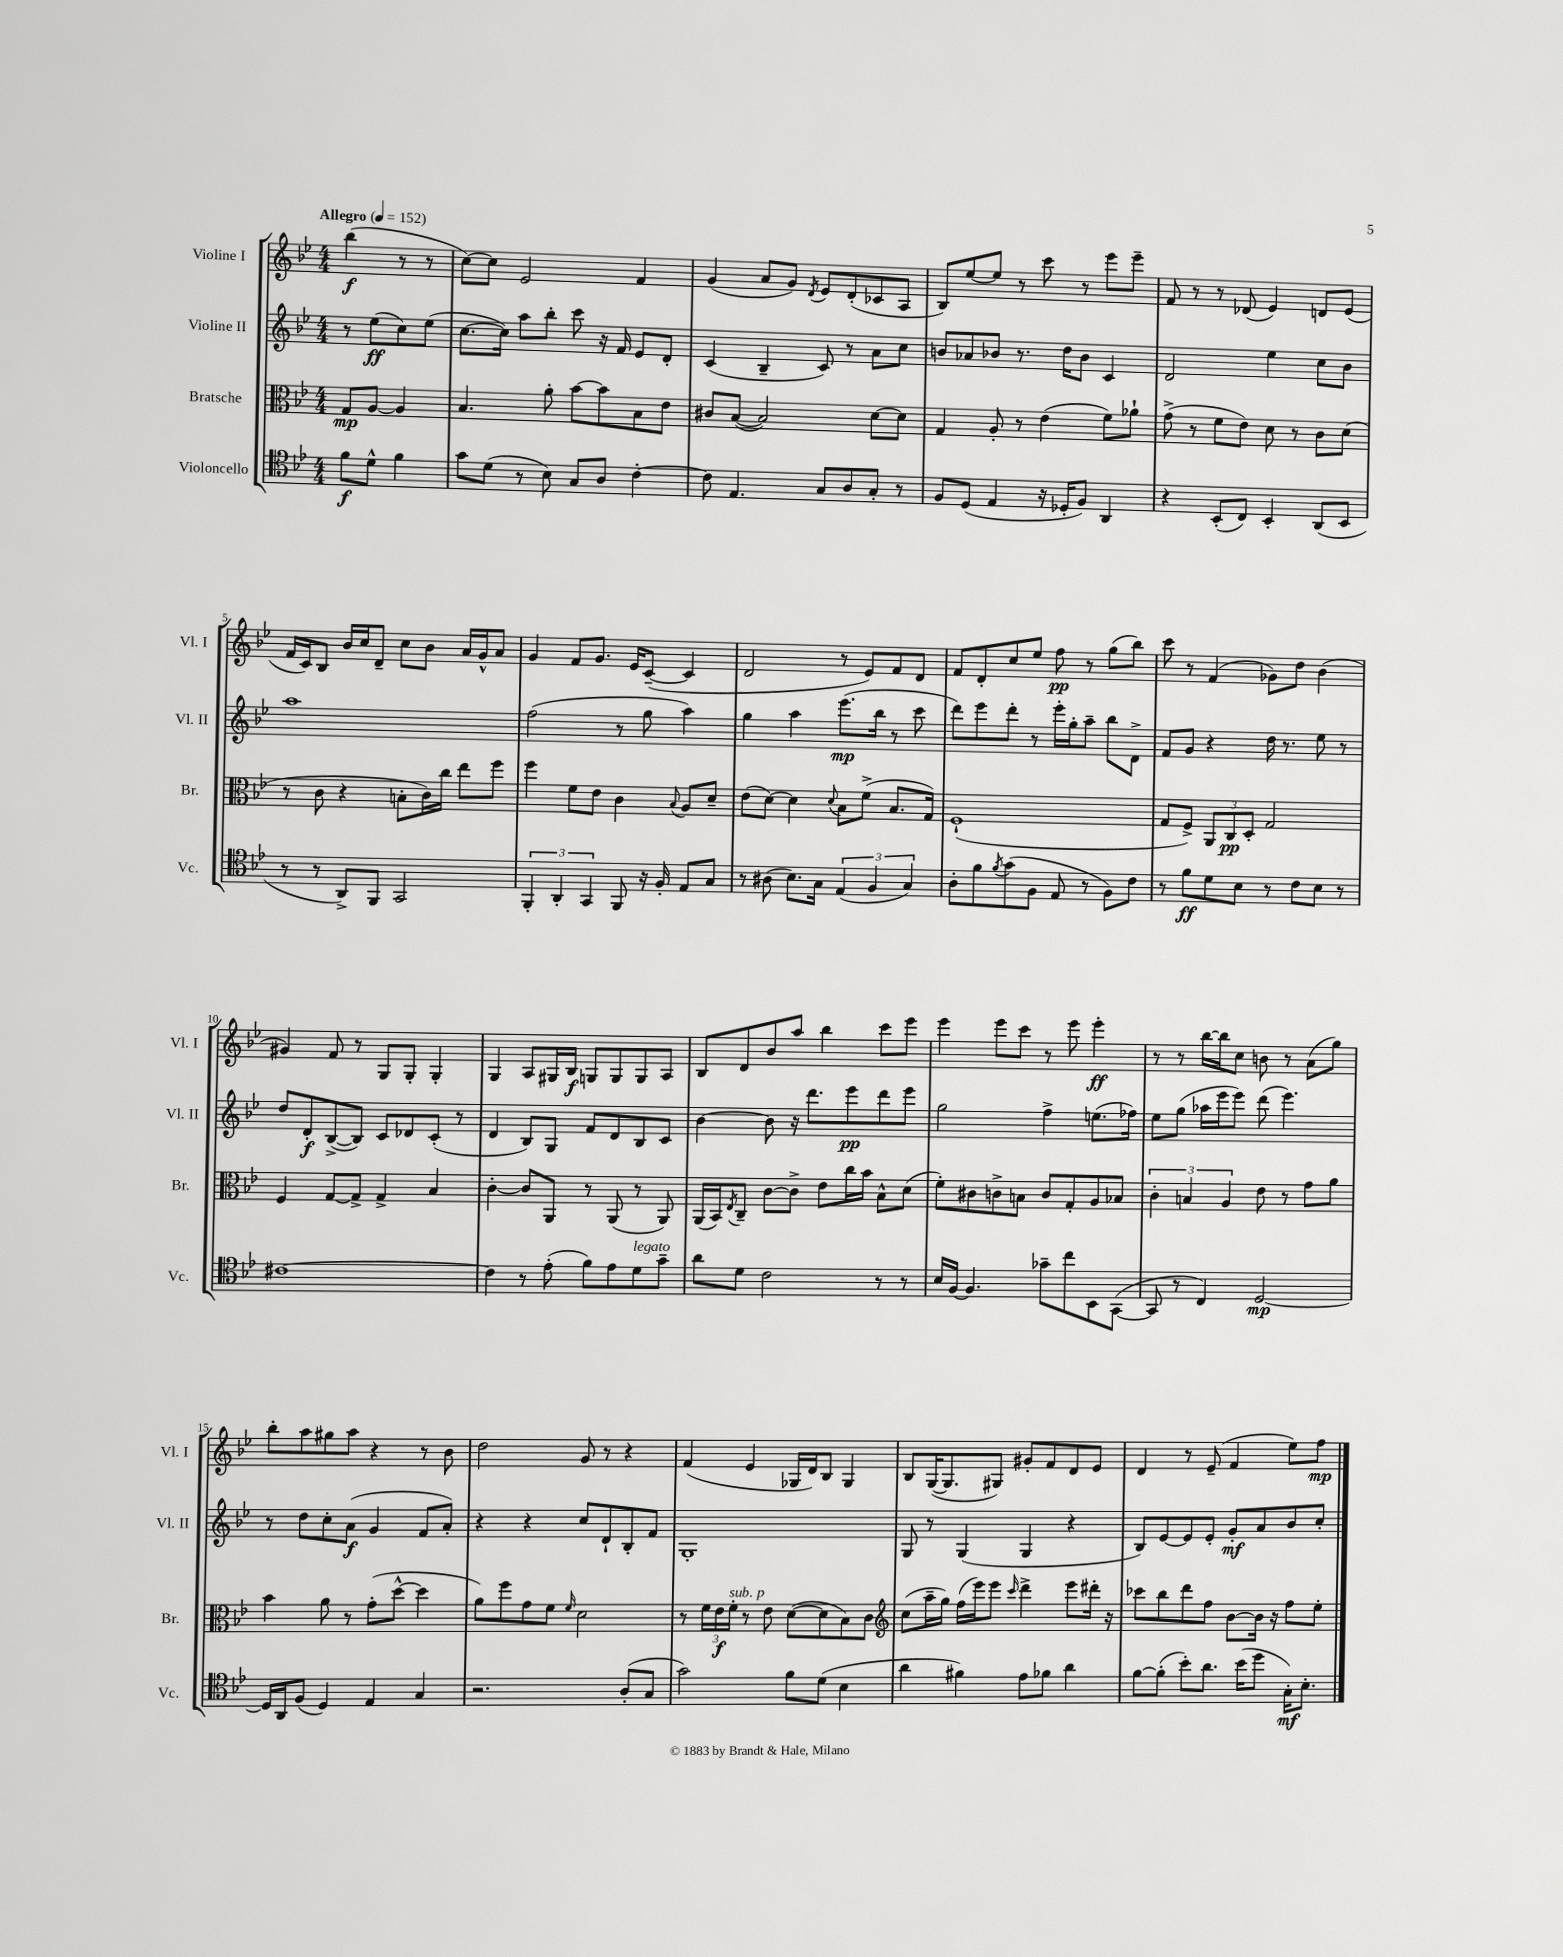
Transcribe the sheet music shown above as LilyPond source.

<<
\new StaffGroup <<
\new Staff = "s0" \with { instrumentName = "Violine I" shortInstrumentName = "Vl. I" } {
    \clef treble \key bes \major \numericTimeSignature \time 4/4 \partial 2 \tempo "Allegro" 4 = 152
    bes''4\f( r8 r8 |
    c''8~) c''8 ees'2 f'4 |
    g'4( a'8 g'8) \acciaccatura { d'8 } ees'8 d'8-.( ces'8 a8 |
    bes8) ees''8~ ees''8 r8 c'''8 r8 ees'''8 ees'''8-- |
    f'8 r8 r8 des'8( ees'4) d'8 ees'8( |
    f'16 c'16) bes8 bes'16 c''16 d'8-- c''8 bes'8 a'16 g'16-^ a'8 |
    g'4 f'8 g'8. ees'16 c'8~--( c'4 |
    d'2 r8 ees'8) f'8 d'8 |
    f'8 d'8-. c''8 ees''8 f''8\pp r8 g''8( bes''8) |
    c'''8 r8 f'4( ges'8) d''8 bes'4( |
    gis'4) f'8 r8 g8 g8-. g4-. |
    g4 a8 gis16 bes16\f g8 g8 g8 a8 |
    bes8 d'8 bes'8 a''8 bes''4 c'''8 ees'''8 |
    ees'''4 ees'''8 c'''8 r8 ees'''8 ees'''4-.\ff |
    r8 r8 bes''16~ bes''16 c''8 b'8 r8 a'8( g''8) |
    bes''8-. a''8 gis''8 a''8 r4 r8 bes'8 |
    d''2 g'8 r8 r4 |
    f'4( ees'4 ges16 d'16) bes8 ges4 |
    bes8 g16~( g8. gis8) gis'8-. f'8 d'8 ees'8 |
    d'4 r8 ees'8--( f'4 ees''8) f''8\mp \bar "|." |
}
\new Staff = "s1" \with { instrumentName = "Violine II" shortInstrumentName = "Vl. II" } {
    \clef treble \key bes \major \numericTimeSignature \time 4/4 \partial 2
    r8 ees''8\ff( c''8) ees''8( |
    c''8.~ c''16) a''8 bes''8-. c'''8 r16 f'16 ees'8 d'8-. |
    c'4( bes4-- c'8) r8 a'8 c''8 |
    b'8 aes'8 bes'8 r8. d''16 bes'8 c'4 |
    d'2 ees''4 c''8 bes'8 |
    a''1 |
    f''2( r8 g''8 a''4) |
    g''4 a''4 ees'''8.\mp( bes''16 r8 c'''8 |
    d'''8) ees'''8 d'''8-. r8 ees'''16-. g''16-. a''8-- bes''8 d'8-> |
    f'8 g'8 r4 d''16 r8. ees''8 r8 |
    d''8 d'8-.\f bes8~->( bes8) c'8 des'8 c'8-.( r8 |
    d'4 bes8) g8 f'8 d'8 bes8 c'8 |
    bes'4~ bes'8 r16 d'''8. ees'''8\pp d'''8 ees'''8 |
    g''2 f''4-> e''8.( fes''16) |
    ees''8 g''8( aes''16 ees'''16 ees'''8) d'''8( ees'''4.) |
    r8 d''8 c''8-. a'8\f( g'4 f'8 a'8-.) |
    r4 r4 c''8 d'8-! bes8-. f'8 |
    g1-. |
    g8 r8 g4( g4 r4 |
    bes8) ees'8~ ees'8 ees'8-. g'8-.\mf a'8 bes'8 c''8-. \bar "|." |
}
\new Staff = "s2" \with { instrumentName = "Bratsche" shortInstrumentName = "Br." } {
    \clef alto \key bes \major \numericTimeSignature \time 4/4 \partial 2
    g8\mp a8~ a4 |
    bes4. a'8-. bes'8~ bes'8 bes8 ees'8 |
    cis'8 bes8~( bes2) d'8~ d'8 |
    g4 a8-. r8 ees'4( f'8) aes'8-! |
    g'8->( r8 f'8 ees'8) d'8 r8 c'8 d'8( |
    r8 c'8 r4 b8-. c'16) c''16 ees''8 f''8 |
    f''4 f'8 ees'8 c'4 \appoggiatura { bes8 } a8 d'8-- |
    ees'8( d'8~) d'4 \appoggiatura { d'8 } bes8 f'8->( bes8. g16) |
    f1-!( |
    g8 f8->) \tuplet 3/2 { a,8 c8\pp d8-. } g2 |
    f4 g8~ g8-> g4-> bes4 |
    c'4~-. c'8 a,8 r8 a,8( r8 a,8) |
    a,16( bes,16) \acciaccatura { ees8 } c8-- c'8~ c'8-> ees'8 c''16 bes'16 bes8-^ d'8( |
    f'8-.) cis'8 c'8-> b8 c'8 g8-. a8 bes8 |
    \tuplet 3/2 { c'4-. b4 a4 } ees'8 r8 g'8 a'8 |
    bes'4 a'8 r8 g'8-.( d''8~-^ d''4 |
    a'8) f''8 g'8 f'8 \grace { f'16 } d'2 |
    r8 \tuplet 3/2 { f'16 ees'16\f f'16-.^\markup { \italic "sub. p" } } r8 ees'8 d'8~( d'8 bes8) c'8 |
    \clef treble c''8( a''16-- g''16) f''16( ees'''16) ees'''8 \grace { c'''16 } d'''4-> ees'''8 dis'''16-. r16 |
    ces'''8 bes''8 d'''8 f''8 bes'8~ bes'16 r16 f''8 ees''8-. \bar "|." |
}
\new Staff = "s3" \with { instrumentName = "Violoncello" shortInstrumentName = "Vc." } {
    \clef tenor \key bes \major \numericTimeSignature \time 4/4 \partial 2
    f'8\f d'8-^ f'4 |
    g'8 d'8( r8 bes8) g8 a8 c'4~-. |
    c'8 ees4. g8 a8 g8-. r8 |
    f8 d8( ees4 r16 des16-. f8) a,4 |
    r4 bes,8-.( c8) bes,4-. a,8( bes,8 |
    r8 r8 a,8->) f,8 g,2 |
    \tuplet 3/2 { f,4-. a,4-. g,4 } f,8 r16 f16-. ees8 g8 |
    r8 ais8( bes8.) g16 \tuplet 3/2 { ees4( f4 g4) } |
    a8-. f'8 \acciaccatura { f'8 } g'8( f8 ees8 r8 f8) c'8 |
    r8 f'8\ff d'8 bes8 r8 c'8 bes8 r8 |
    cis'1~ |
    cis'4 r8 ees'8-.( f'8) ees'8 d'8^\markup { \italic "legato" } g'8-- |
    a'8 d'8 c'2 r8 r8 |
    bes16 f16~ f4. ges'8-- c''8 bes,8 g,8~( |
    g,8 r8 c4) d2~\mp |
    d16 a,16 f8( d4) ees4 g4 |
    r2. a8-.( g8 |
    g'2) f'8 d'8( bes4 |
    a'4 fis'4) ees'8 fes'8 a'4 |
    f'8~ f'8-.( bes'8-.) a'8. bes'16( d''8 g16-.\mf) bes8.-. \bar "|." |
}
>>
>>
